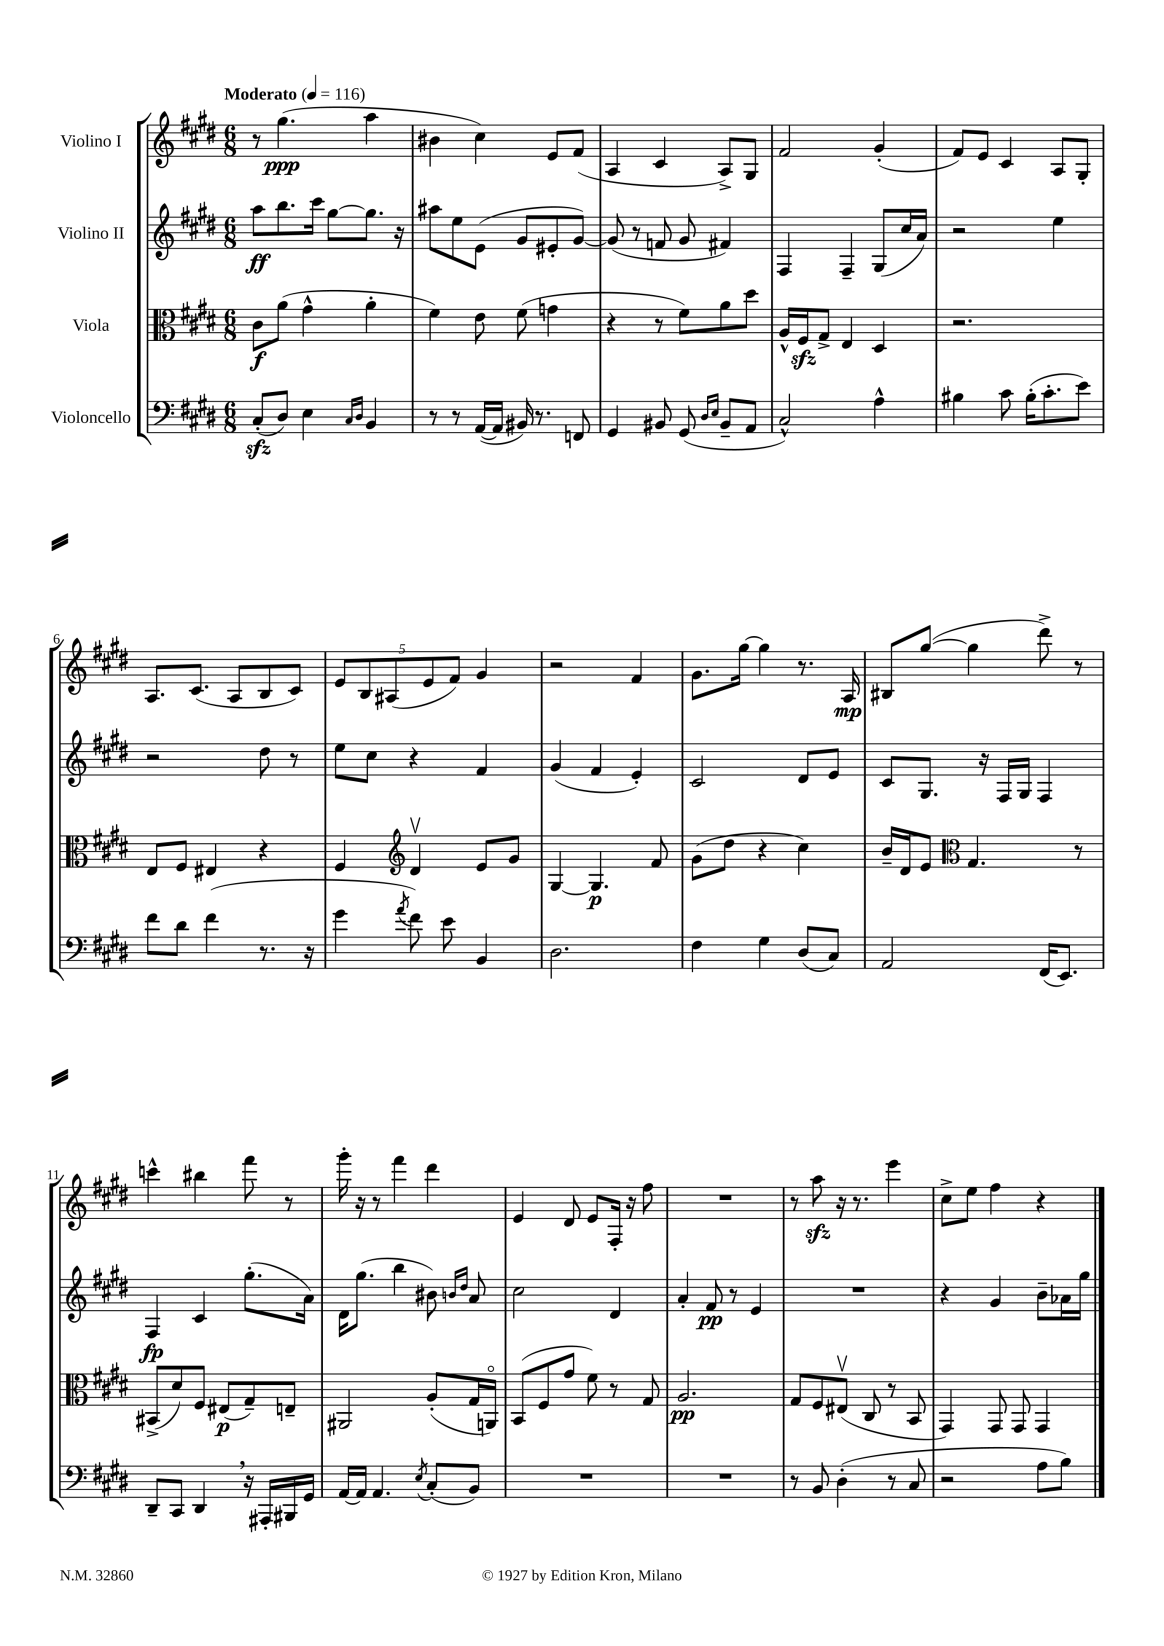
<<
\new StaffGroup <<
\new Staff = "s0" \with { instrumentName = "Violino I" } {
    \clef treble \key e \major \numericTimeSignature \time 6/8 \tempo "Moderato" 4 = 116
    r8 gis''4.\ppp( a''4 |
    bis'4 cis''4) e'8 fis'8( |
    a4 cis'4 a8->) gis8 |
    fis'2 gis'4-.( |
    fis'8) e'8 cis'4 a8 gis8-. |
    a8. cis'8.( a8 b8 cis'8) |
    \tuplet 5/4 { e'8 b8 ais8( e'8 fis'8) } gis'4 |
    r2 fis'4 |
    gis'8. gis''16~ gis''4 r8. a16\mp |
    bis8 gis''8~( gis''4 dis'''8->) r8 |
    c'''4-^ bis''4 fis'''8 r8 |
    gis'''16-. r16 r8 fis'''4 dis'''4 |
    e'4 dis'8 e'8 fis16-. r16 fis''8 |
    R2. |
    r8 a''8\sfz r16 r8. e'''4 |
    cis''8-> e''8 fis''4 r4 \bar "|." |
}
\new Staff = "s1" \with { instrumentName = "Violino II" } {
    \clef treble \key e \major \numericTimeSignature \time 6/8
    a''8\ff b''8. cis'''16 gis''8~ gis''8. r16 |
    ais''8 e''8 e'8( gis'8 eis'8-. gis'8~) |
    gis'8( r8 f'8 gis'8 fis'4) |
    fis4 fis4-- gis8( cis''16 a'16) |
    r2 e''4 |
    r2 dis''8 r8 |
    e''8 cis''8 r4 fis'4 |
    gis'4( fis'4 e'4-.) |
    cis'2 dis'8 e'8 |
    cis'8 gis8. r16 fis16 gis16 fis4 |
    fis4\fp cis'4 gis''8.-.( a'16) |
    dis'16 gis''8.( b''4 bis'8) \grace { b'16 dis''16 } a'8 |
    cis''2 dis'4 |
    a'4-. fis'8\pp r8 e'4 |
    R2. |
    r4 gis'4 b'8-- aes'16 gis''16 \bar "|." |
}
\new Staff = "s2" \with { instrumentName = "Viola" } {
    \clef alto \key e \major \numericTimeSignature \time 6/8
    cis'8\f a'8( gis'4-^ a'4-. |
    fis'4) e'8 fis'8( g'4 |
    r4 r8 fis'8) a'8 dis''8 |
    a16-^ fis16\sfz gis8-> e4 dis4 |
    r2. |
    e8 fis8 eis4 r4 |
    fis4 \clef treble dis'4\upbow e'8 gis'8 |
    gis4~ gis4.\p fis'8 |
    gis'8( dis''8 r4 cis''4) |
    b'16-- dis'16 e'8 \clef alto gis4. r8 |
    bis,8->( dis'8) fis8 eis8\p( gis8--) e8-- |
    ais,2 a8-.( gis16 a,16\flageolet) |
    b,8( fis8 gis'8 fis'8) r8 gis8 |
    a2.\pp |
    gis8 fis8 eis8\upbow( cis8 r8 b,8 |
    gis,4) gis,8 gis,8 gis,4 \bar "|." |
}
\new Staff = "s3" \with { instrumentName = "Violoncello" } {
    \clef bass \key e \major \numericTimeSignature \time 6/8
    cis8-.\sfz( dis8) e4 \grace { cis16 dis16 } b,4 |
    r8 r8 a,16~( a,16 bis,16) r8. f,8 |
    gis,4 bis,8 gis,8( \grace { dis16 e16 } bis,8-- a,8 |
    cis2-^) a4-^ |
    bis4 cis'8 bis16-.( cis'8.-. e'8) |
    fis'8 dis'8 fis'4( r8. r16 |
    gis'4 \acciaccatura { a'8 } fis'8) e'8 b,4 |
    dis2. |
    fis4 gis4 dis8( cis8) |
    a,2 fis,16( e,8.) |
    dis,8-- cis,8 dis,4 \breathe r16 ais,,16-. bis,,16 gis,16 |
    a,16~ a,16 a,4. \acciaccatura { e8 } cis8-.( b,8) |
    R2. |
    R2. |
    r8 b,8 dis4-.( r8 cis8 |
    r2 a8 b8) \bar "|." |
}
>>
>>
